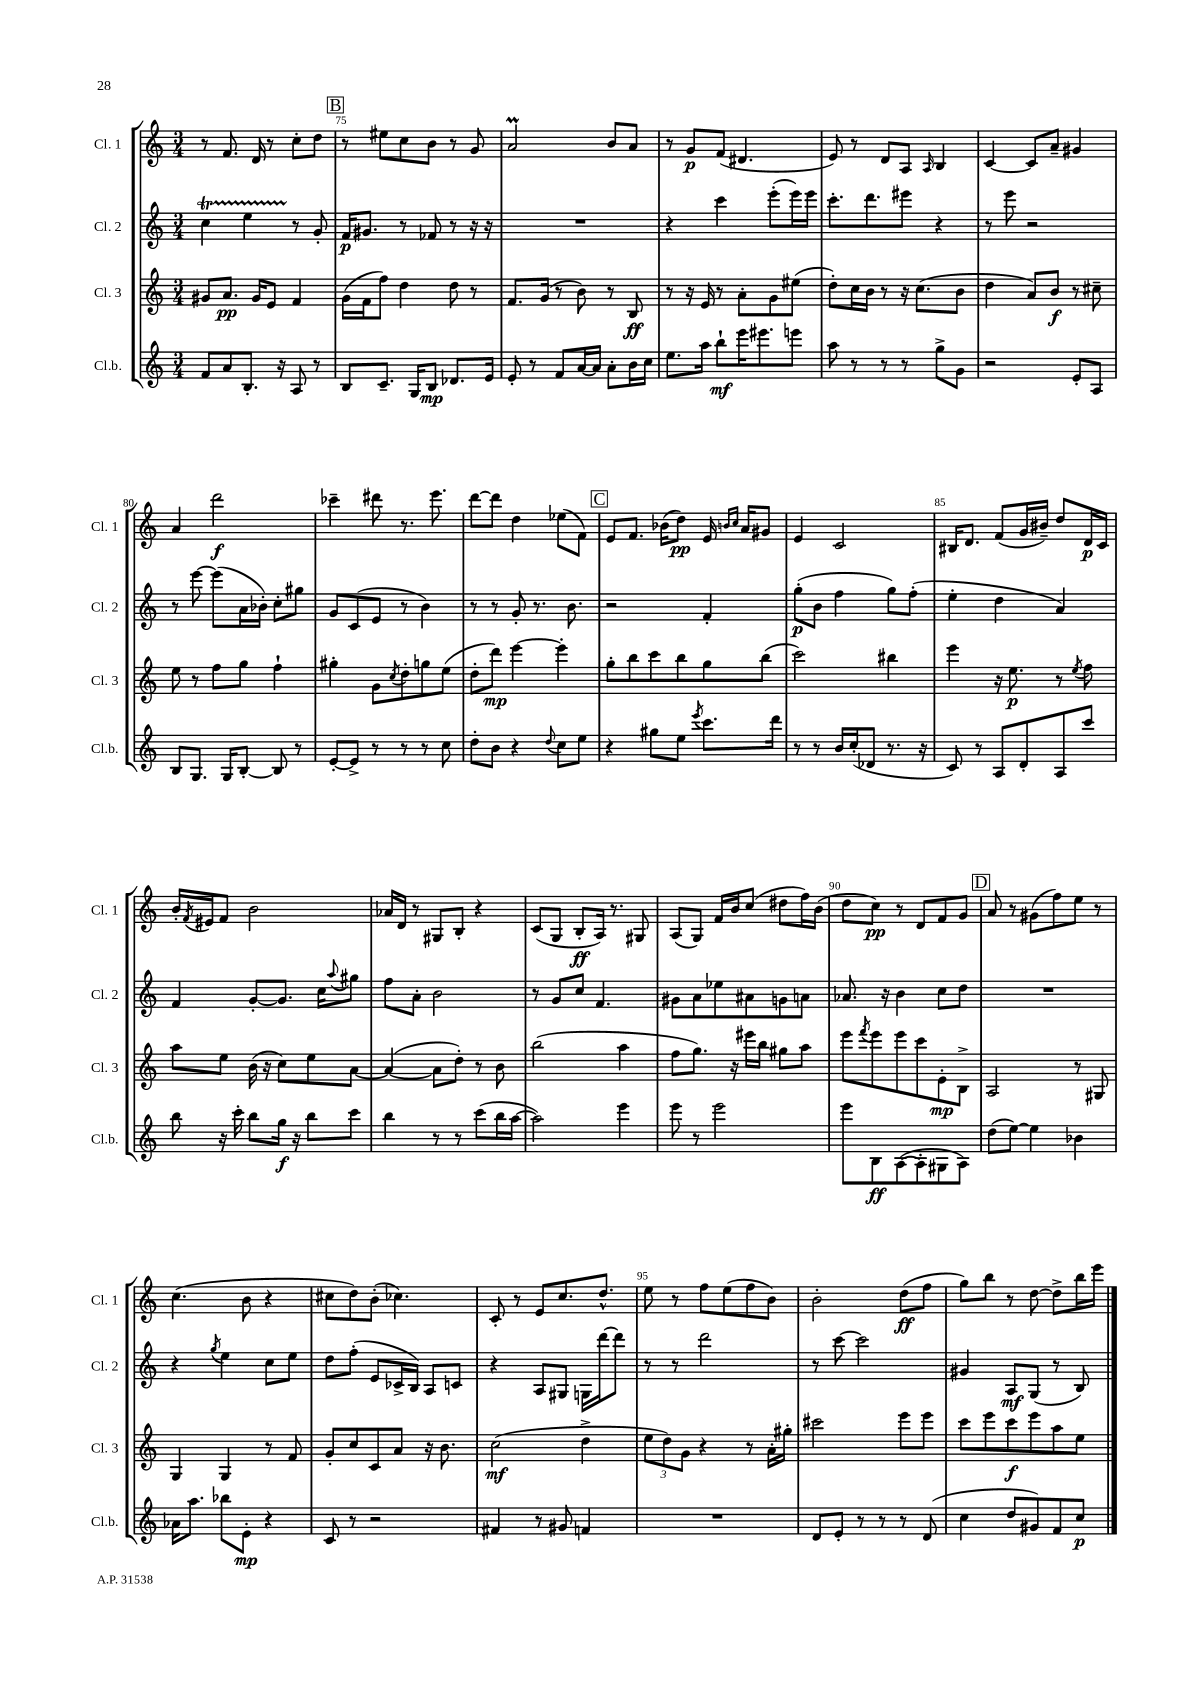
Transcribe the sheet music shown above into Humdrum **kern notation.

**kern	**dynam	**kern	**dynam	**kern	**dynam	**kern	**dynam
*part4	*part4	*part3	*part3	*part2	*part2	*part1	*part1
*staff4	*staff4	*staff3	*staff3	*staff2	*staff2	*staff1	*staff1
*I"Cl.b.	*	*I"Cl. 3	*	*I"Cl. 2	*	*I"Cl. 1	*
*I'Cl.b.	*	*I'Cl. 3	*	*I'Cl. 2	*	*I'Cl. 1	*
*clefG2	*	*clefG2	*	*clefG2	*	*clefG2	*
*k[]	*	*k[]	*	*k[]	*	*k[]	*
*M3/4	*	*M3/4	*	*M3/4	*	*M3/4	*
=74	=74	=74	=74	=74	=74	=74	=74
8f/L	.	8g#X/L	.	4ccT\	.	8r	.
8a/	.	8.a/J	pp	.	.	8.f/	.
8.B'/J	.	.	.	4eeTTT\	.	.	.
.	.	16g#/KL	.	.	.	16d/	.
.	.	8e/J	.	.	.	8r	.
16r	.	.	.	.	.	.	.
8A/	.	4f/	.	8r	.	8cc'\L	.
8r	.	.	.	8g'/	.	8dd\J	.
!!LO:REH:place=s1:t=B
=75	=75	=75	=75	=75	=75	=75	=75
8B/L	.	(16g\LL	.	16f/KL	p	8r	.
.	.	16f\J	.	8.g#X/J	.	.	.
8.c~/J	.	8ff\J)	.	.	.	8ee#X\L	.
.	.	4dd\	.	8r	.	8cc\	.
16G/KL	.	.	.	.	.	.	.
8B/J	mp	.	.	8f-X/	.	8b\J	.
8.d-X/L	.	8dd\	.	8r	.	8r	.
.	.	8r	.	16r	.	8g/	.
16e/Jk	.	.	.	16r	.	.	.
=76	=76	=76	=76	=76	=76	=76	=76
8e'/	.	8.f/L	.	2.r	.	2aM/	.
8r	.	.	.	.	.	.	.
.	.	(16g/Jk	.	.	.	.	.
8f/L	.	8r	.	.	.	.	.
[16a/L	.	8b\)	.	.	.	.	.
16a/JJ]	.	.	.	.	.	.	.
8a'\L	.	8r	.	.	.	8b/L	.
16b\L	.	8B/	ff	.	.	8a/J	.
16cc\JJ	.	.	.	.	.	.	.
=77	=77	=77	=77	=77	=77	=77	=77
8.ee\L	.	8r	.	4r	.	8r	.
.	.	16r	.	.	.	8g/L	p
16aa\Jk	.	16e/	.	.	.	.	.
8bb`\L	mf	8r	.	4ccc\	.	(8f/J	.
16eee\K	.	8a'\L	.	.	.	4.d#X/	.
8.eee#X\	.	.	.	.	.	.	.
.	.	8g\	.	(8eee'\L	.	.	.
8eeen\J	.	(8ee#X\J	.	16eee\L)	.	.	.
.	.	.	.	16eee\JJ	.	.	.
=78	=78	=78	=78	=78	=78	=78	=78
8aa\	.	8dd'\L)	.	8.ccc'\L	.	8e/)	.
8r	.	16cc\L	.	.	.	8r	.
.	.	16b\JJ	.	8.ddd\	.	.	.
8r	.	8r	.	.	.	8d/L	.
8r	.	16r	.	8eee#X\J	.	8A/J	.
.	.	(8.cc\L	.	.	.	.	.
.	.	.	.	.	.	16qqA/	.
8gg^\L	.	.	.	4r	.	4B/	.
8g\J	.	8b\J	.	.	.	.	.
=79	=79	=79	=79	=79	=79	=79	=79
2r	.	4dd\	.	8r	.	[4c/	.
.	.	.	.	8eee\	.	.	.
.	.	8a/L)	.	2r	.	8c/L]	.
.	.	8b/J	f	.	.	8a~/J	.
8e'/L	.	8r	.	.	.	4g#X/	.
8A/J	.	8cc#X~\	.	.	.	.	.
!!LO:LB:g=z
=80	=80	=80	=80	=80	=80	=80	=80
8B/L	.	8ee\	.	8r	.	4a/	.
8.G/J	.	8r	.	[8eee\	.	.	.
.	.	8ff\L	.	(8eee\L]	.	2ddd\	f
16G/KL	.	.	.	.	.	.	.
[8B'/J	.	8gg\J	.	16a\L	.	.	.
.	.	.	.	16b-X'\JJ)	.	.	.
8B/]	.	4ff`\	.	8cc'\L	.	.	.
8r	.	.	.	8gg#X\J	.	.	.
=81	=81	=81	=81	=81	=81	=81	=81
[8e'/L	.	4gg#X'\	.	8g/L	.	4ccc-X~\	.
8e^/J]	.	.	.	(8c/	.	.	.
8r	.	8g\L	.	8e/J	.	8ddd#X\	.
.	.	8qcc/	.	.	.	.	.
8r	.	8dd'\	.	8r	.	8.r	.
8r	.	8ggn\	.	4b\)	.	.	.
.	.	.	.	.	.	8.eee\	.
8cc\	.	(8ee\J	.	.	.	.	.
=82	=82	=82	=82	=82	=82	=82	=82
8dd'\L	.	8dd'\L	.	8r	.	[8ddd\L	.
8b\J	.	8ddd\J)	mp	8r	.	8ddd\J]	.
4r	.	[4eee\	.	8g'/	.	4dd\	.
.	.	.	.	8.r	.	.	.
8qqdd/	.	.	.	.	.	.	.
8cc\L	.	4eee'\]	.	.	.	(8ee-X\L	.
.	.	.	.	8.b\	.	.	.
8ee\J	.	.	.	.	.	8f\J)	.
!!LO:REH:place=s1:t=C
=83	=83	=83	=83	=83	=83	=83	=83
4r	.	8gg'\L	.	2r	.	8e/L	.
.	.	8bb\	.	.	.	8.f/J	.
8gg#X\L	.	8ccc\	.	.	.	.	.
.	.	.	.	.	.	(16b-X\KL	.
8ee\J	.	8bb\	.	.	.	8dd\J)	pp
8qeee/	.	.	.	.	.	.	.
8.ccc\L	.	8gg\	.	4f'/	.	16e/	.
.	.	.	.	.	.	16qqbn/LL	.
.	.	.	.	.	.	16qqcc/JJ	.
.	.	.	.	.	.	16a/KL	.
.	.	(8bb\J	.	.	.	8g#X/J	.
16ddd\Jk	.	.	.	.	.	.	.
=84	=84	=84	=84	=84	=84	=84	=84
8r	.	2ccc\)	.	(8gg'\L	p	4e/	.
8r	.	.	.	8b\J	.	.	.
16b/LL	.	.	.	4ff\	.	2c/	.
(16cc'/J	.	.	.	.	.	.	.
8d-X/J	.	.	.	.	.	.	.
8.r	.	4bb#X\	.	8gg\L)	.	.	.
.	.	.	.	(8ff'\J	.	.	.
16r	.	.	.	.	.	.	.
=85	=85	=85	=85	=85	=85	=85	=85
8c/)	.	4eee\	.	4ee'\	.	16B#X/KL	.
.	.	.	.	.	.	8.d/J	.
8r	.	.	.	.	.	.	.
8A/L	.	16r	.	4dd\	.	(8f/L	.
.	.	8.ee\	p	.	.	.	.
8d'/	.	.	.	.	.	16g/L	.
.	.	.	.	.	.	16b#X~/JJ)	.
8A/	.	8r	.	4a/)	.	8dd/L	.
.	.	8qee/	.	.	.	.	.
8ccc/J	.	8ff\	.	.	.	16d/L	p
.	.	.	.	.	.	16c/JJ	.
!!LO:LB:g=z
=86	=86	=86	=86	=86	=86	=86	=86
8bb\	.	8aa\L	.	4f/	.	16b'/LL	.
.	.	.	.	.	.	8qf/	.
.	.	.	.	.	.	16e#X/J	.
16r	.	8ee\J	.	.	.	8f/J	.
16ccc'\	.	.	.	.	.	.	.
8bb\L	.	(16b\	.	[8g'/L	.	2b\	.
.	.	16r	.	.	.	.	.
16gg\Jk	f	8cc\L)	.	8.g/J]	.	.	.
16r	.	.	.	.	.	.	.
8bb\L	.	8ee\	.	.	.	.	.
.	.	.	.	16cc\KL	.	.	.
.	.	.	.	8qqaa/	.	.	.
8ccc\J	.	[8a\J	.	8gg#X\J	.	.	.
=87	=87	=87	=87	=87	=87	=87	=87
4bb\	.	(4a/_	.	8ff\L	.	16a-X/LL	.
.	.	.	.	.	.	16d/JJ	.
.	.	.	.	8a'\J	.	8r	.
8r	.	8a\L]	.	2b\	.	8G#X/L	.
8r	.	8dd'\J)	.	.	.	8B'/J	.
(8ccc\L	.	8r	.	.	.	4r	.
16bb\L	.	8b\	.	.	.	.	.
[16aa\JJ	.	.	.	.	.	.	.
=88	=88	=88	=88	=88	=88	=88	=88
2aa\])	.	(2bb\	.	8r	.	(8c/L	.
.	.	.	.	8g/L	.	8G/J	.
.	.	.	.	8cc/J	.	8B'/L	ff
.	.	.	.	4.f/	.	16A/Jk)	.
.	.	.	.	.	.	8.r	.
4eee\	.	4aa\	.	.	.	.	.
.	.	.	.	.	.	8G#X/	.
=89	=89	=89	=89	=89	=89	=89	=89
8eee\	.	8ff\L	.	8g#X\L	.	(8A/L	.
8r	.	8.gg\J)	.	8a\	.	8G/J)	.
2eee\	.	.	.	8ee-X\	.	16f/LL	.
.	.	16r	.	.	.	16b/J	.
.	.	16eee#X\LL	.	8a#X\	.	(8cc/J	.
.	.	16bb\JJ	.	.	.	.	.
.	.	8gg#X\L	.	8gn\	.	8dd#X\L	.
.	.	8aa\J	.	8an\J	.	16ff\L)	.
.	.	.	.	.	.	(16b\JJ	.
=90	=90	=90	=90	=90	=90	=90	=90
8eee\L	.	8eee\L	.	8.a-X/	.	8dd\L	.
.	.	8qfff/	.	.	.	.	.
8B\	ff	8eee\	.	.	.	8cc\J)	pp
.	.	.	.	16r	.	.	.
([8A\	.	8eee\	.	4b\	.	8r	.
8A'\]	.	8ccc\	.	.	.	8d/L	.
8G#X\	.	8e'\	mp	8cc\L	.	8f/	.
8A\J)	.	8B^\J	.	8dd\J	.	8g/J	.
!!LO:REH:place=s1:t=D
=91	=91	=91	=91	=91	=91	=91	=91
(8dd\L	.	2A/	.	2.r	.	8a/	.
[8ee\J)	.	.	.	.	.	8r	.
4ee\]	.	.	.	.	.	(8g#X\L	.
.	.	.	.	.	.	8ff\)	.
4b-X\	.	8r	.	.	.	8ee\J	.
.	.	8G#X/	.	.	.	8r	.
!!LO:LB:g=z
=92	=92	=92	=92	=92	=92	=92	=92
16a-X\KL	.	4G/	.	4r	.	(4.cc\	.
8.aa\J	.	.	.	.	.	.	.
.	.	.	.	8qgg/	.	.	.
8bb-X\L	.	4G/	.	4ee\	.	.	.
8e'\J	mp	.	.	.	.	8b\	.
4r	.	8r	.	8cc\L	.	4r	.
.	.	8f/	.	8ee\J	.	.	.
=93	=93	=93	=93	=93	=93	=93	=93
8c/	.	8g'/L	.	8dd\L	.	8cc#X\L	.
8r	.	8cc/	.	(8ff'\J	.	8dd\)	.
2r	.	8c/	.	8e/L	.	(8b'\J	.
.	.	8a/J	.	16c-X^/L	.	4.cc-X\)	.
.	.	.	.	16B/JJ)	.	.	.
.	.	16r	.	8A/L	.	.	.
.	.	8.b\	.	.	.	.	.
.	.	.	.	8cn/J	.	.	.
=94	=94	=94	=94	=94	=94	=94	=94
4f#X/	.	(2cc\	mf	4r	.	8c'/	.
.	.	.	.	.	.	8r	.
8r	.	.	.	8A/L	.	8e/L	.
8g#X/	.	.	.	8G#X/J	.	8.cc/	.
4fn/	.	4dd^\	.	16Gn\LL	.	.	.
.	.	.	.	[16ddd\J	.	8.dd^^/J	.
.	.	.	.	8ddd\J]	.	.	.
=95	=95	=95	=95	=95	=95	=95	=95
2.r	.	12ee\L	.	8r	.	8ee\	.
.	.	12dd\)	.	.	.	.	.
.	.	.	.	8r	.	8r	.
.	.	12g\J	.	.	.	.	.
.	.	4r	.	2ddd\	.	8ff\L	.
.	.	.	.	.	.	(8ee\	.
.	.	8r	.	.	.	8ff\	.
.	.	16a'\LL	.	.	.	8b\J)	.
.	.	16gg#X'\JJ	.	.	.	.	.
=96	=96	=96	=96	=96	=96	=96	=96
8d/L	.	2ccc#X\	.	8r	.	2b'\	.
8e'/J	.	.	.	[8ccc\	.	.	.
8r	.	.	.	2ccc\]	.	.	.
8r	.	.	.	.	.	.	.
8r	.	8eee\L	.	.	.	(8dd\L	ff
(8d/	.	8eee\J	.	.	.	8ff\J	.
=97	=97	=97	=97	=97	=97	=97	=97
4cc\	.	8ccc\L	.	4g#X/	.	8gg\L)	.
.	.	8eee\	.	.	.	8bb\J	.
8dd/L	.	8ccc\	f	8A/L	mf	8r	.
8g#X/)	.	8eee\	.	(8G/J	.	[8dd\	.
8f/	.	8aa\	.	8r	.	8dd^\L]	.
8cc/J	p	8ee\J	.	8B/)	.	16bb\L	.
.	.	.	.	.	.	16eee\JJ	.
==	==	==	==	==	==	==	==
*-	*-	*-	*-	*-	*-	*-	*-
